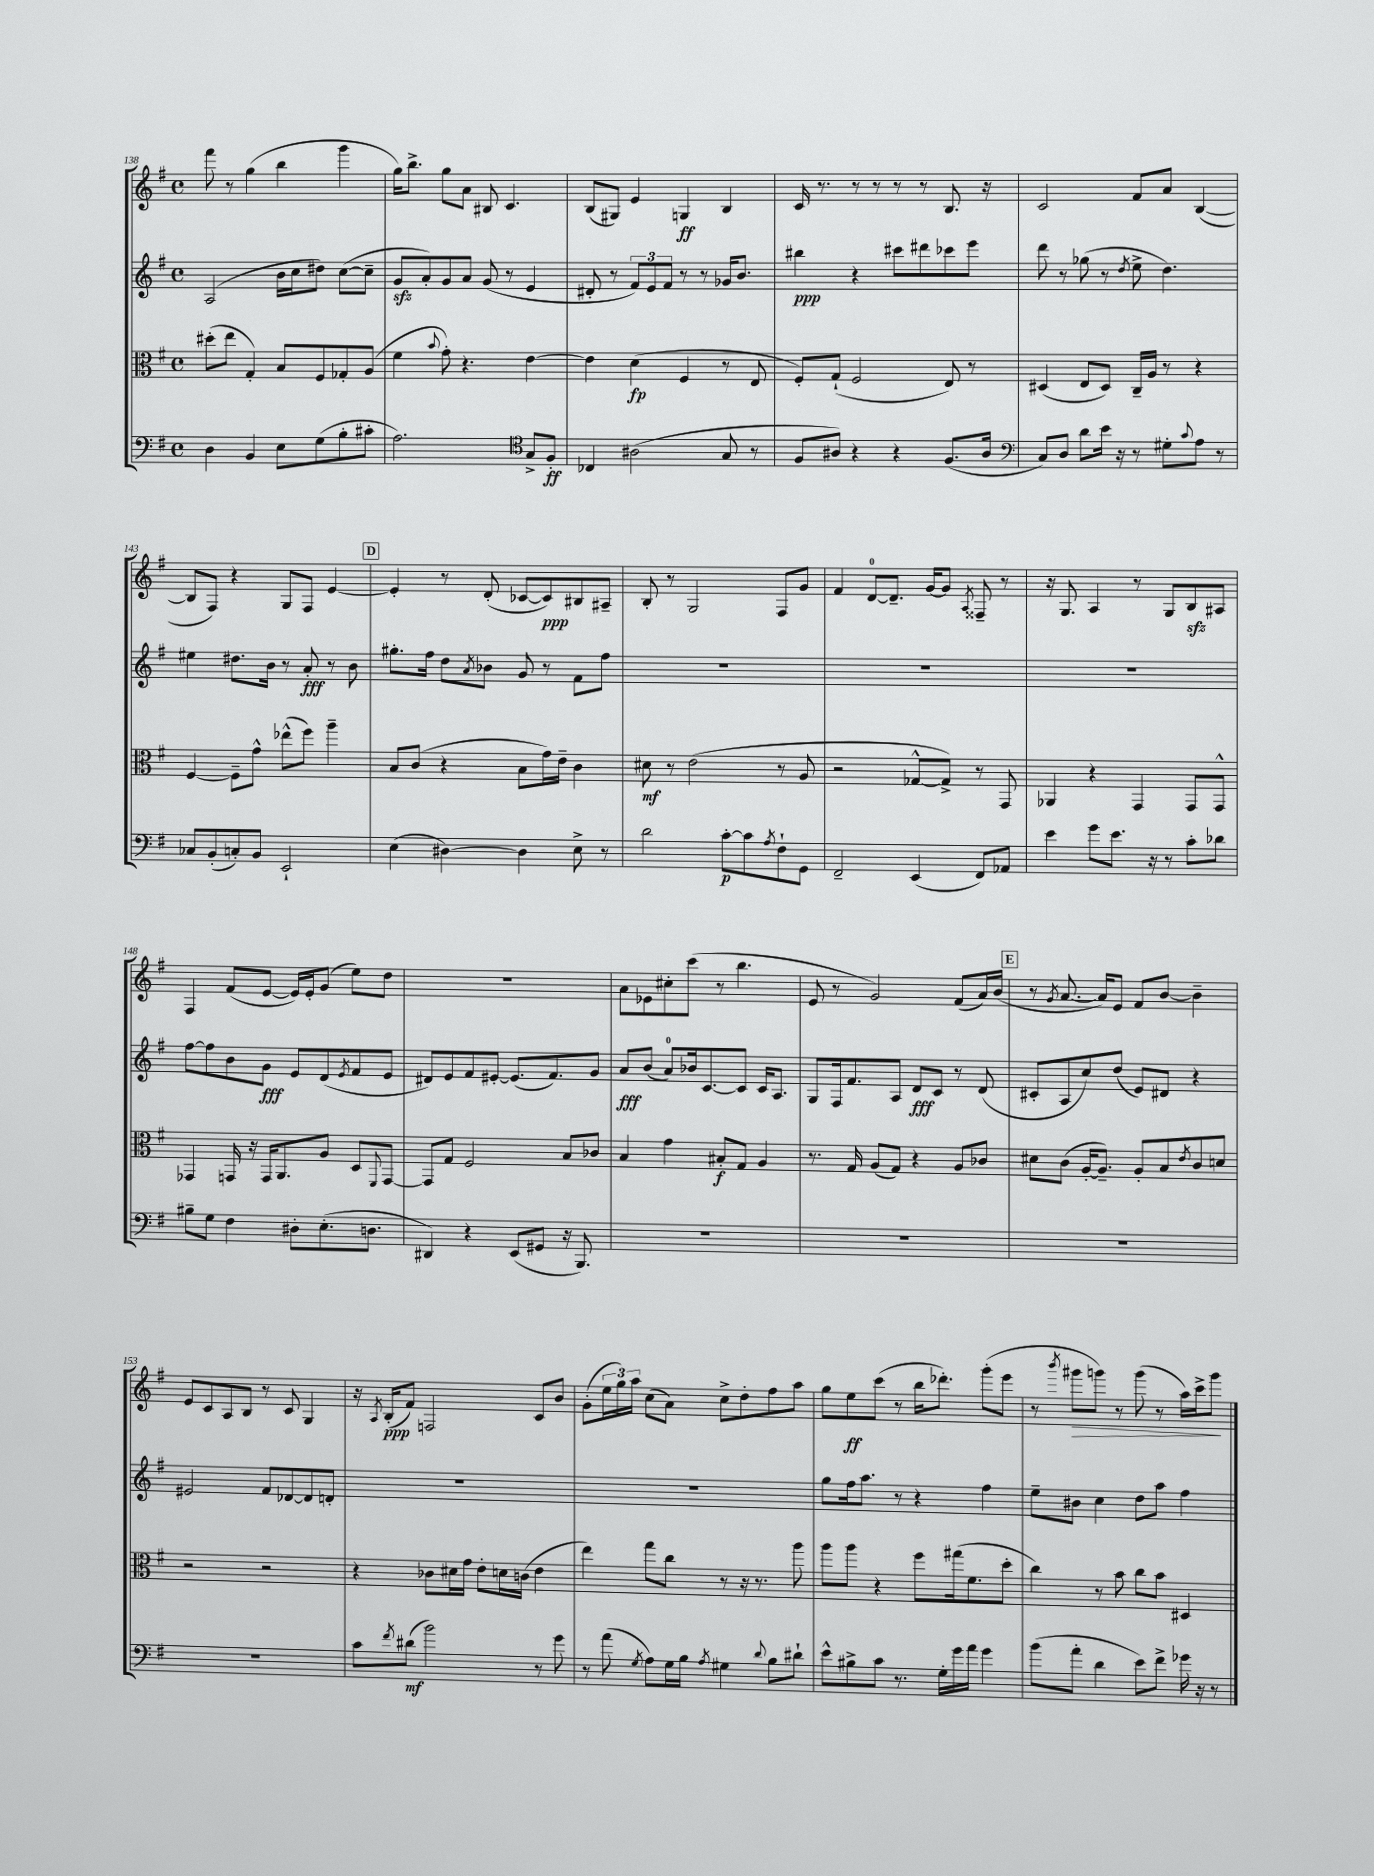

**kern	**dynam	**kern	**dynam	**kern	**dynam	**kern	**dynam
*part4	*part4	*part3	*part3	*part2	*part2	*part1	*part1
*staff4	*staff4	*staff3	*staff3	*staff2	*staff2	*staff1	*staff1
*clefF4	*	*clefC3	*	*clefG2	*	*clefG2	*
*k[f#]	*	*k[f#]	*	*k[f#]	*	*k[f#]	*
*M4/4	*	*M4/4	*	*M4/4	*	*M4/4	*
*met(c)	*	*met(c)	*	*met(c)	*	*met(c)	*
=138	=138	=138	=138	=138	=138	=138	=138
4D\	.	(8dd#X'\L	.	(2A/	.	8fff#\	.
.	.	8ee\J	.	.	.	8r	.
4BB/	.	4G'/)	.	.	.	(4gg\	.
8E\L	.	8B/L	.	16b\LL	.	4bb\	.
.	.	.	.	16cc\J	.	.	.
(8G\	.	8F#/	.	8dd#X\J)	.	.	.
8B'\	.	8G-X'/	.	([8cc\L	.	4ggg\	.
8c#X'\J	.	(8A/J	.	8cc~\J]	.	.	.
=139	=139	=139	=139	=139	=139	=139	=139
2.A\)	.	4f#\	.	8gzz/L	.	16gg\KL)	.
.	.	.	.	.	.	8.bb^\J	.
.	.	.	.	8a'/)	.	.	.
.	.	8qqb/	.	.	.	.	.
.	.	8g'\)	.	8g/	.	8gg\L	.
.	.	4.r	.	8a/J	.	8a\J	.
.	.	.	.	(8g/	.	8B#X/	.
.	.	.	.	8r	.	4.c/	.
*clefC4	*	*	*	*	*	*	*
8G^/L	.	[4e\	.	4e/	.	.	.
8F#'/J	ff	.	.	.	.	.	.
=140	=140	=140	=140	=140	=140	=140	=140
4C-X/	.	4e\]	.	8d#X'/	.	(8B/L	.
.	.	.	.	8r	.	8G#X/J)	.
(2A#X\	.	(4d\	fp	12f#/L)	.	4e/	.
.	.	.	.	12e/	.	.	.
.	.	.	.	12f#/J	.	.	.
.	.	4F#/	.	8r	.	4Gn/	ff
.	.	.	.	8r	.	.	.
8G/	.	8r	.	16g-X/KL	.	4B/	.
.	.	.	.	8.b/J	.	.	.
8r	.	8E/	.	.	.	.	.
=141	=141	=141	=141	=141	=141	=141	=141
8F#/L	.	8F#'/L)	.	4bb#X\	ppp	16c/	.
.	.	.	.	.	.	8.r	.
8A#X/J)	.	(8G`/J	.	.	.	.	.
4r	.	2F#/	.	4r	.	8r	.
.	.	.	.	.	.	8r	.
4r	.	.	.	8ccc#X\L	.	8r	.
.	.	.	.	8ddd#X\	.	8r	.
(8.F#/L	.	8E/)	.	8ccc-X\	.	8.B/	.
.	.	8r	.	8eee\J	.	.	.
16A#/Jk	.	.	.	.	.	16r	.
=142	=142	=142	=142	=142	=142	=142	=142
*clefF4	*	*	*	*	*	*	*
8C/L)	.	(4D#X/	.	8ddd\	.	2c/	.
8D/J	.	.	.	8r	.	.	.
8d\L	.	8E/L	.	(8gg-X\	.	.	.
16e\Jk	.	8D#/J)	.	8r	.	.	.
16r	.	.	.	.	.	.	.
.	.	.	.	8qdd/	.	.	.
8r	.	16C~/LL	.	8ee^\	.	8f#/L	.
.	.	16A/JJ	.	.	.	.	.
8G#X'\L	.	8r	.	4.dd\)	.	8a/J	.
8qqc/	.	.	.	.	.	.	.
8A\J	.	4r	.	.	.	([4B/	.
8r	.	.	.	.	.	.	.
!!LO:LB:g=z
=143	=143	=143	=143	=143	=143	=143	=143
8C-X/L	.	[4F#/	.	4ee#X\	.	8B/L]	.
(8BB'/	.	.	.	.	.	8F#/J)	.
8Cn'/)	.	8F#~\L]	.	8.dd#X\L	.	4r	.
8BB/J	.	8g^^\J	.	.	.	.	.
.	.	.	.	16b\Jk	.	.	.
2EE`/	.	(8ee-X^^\L	.	8r	.	8G/L	.
.	.	8ff#\J)	.	8a'/	fff	8F#/J	.
.	.	4aa~\	.	8r	.	[4e/	.
.	.	.	.	8b\	.	.	.
!!LO:REH:place=s1:t=D
=144	=144	=144	=144	=144	=144	=144	=144
(4E\	.	8B/L	.	8.gg#X'\L	.	4e'/]	.
.	.	(8c/J	.	.	.	.	.
.	.	.	.	16ff#\Jk	.	.	.
[4D#X\)	.	4r	.	8dd\L	.	8r	.
.	.	.	.	8qa/	.	.	.
.	.	.	.	8b-X\J	.	(8d'/	.
4D#\]	.	8B\L	.	8g/	.	[8c-X/L	.
.	.	16g\L)	.	8r	.	8c-/])	ppp
.	.	16e~\JJ	.	.	.	.	.
8E^\	.	4c\	.	8f#\L	.	8B#X/	.
8r	.	.	.	8ff#\J	.	8A#X~/J	.
=145	=145	=145	=145	=145	=145	=145	=145
2d\	.	8d#X\	mf	1r	.	8B'/	.
.	.	8r	.	.	.	8r	.
.	.	(2e\	.	.	.	2G/	.
[8c'\L	p	.	.	.	.	.	.
8c\]	.	.	.	.	.	.	.
8qA/	.	.	.	.	.	.	.
8F#`\	.	8r	.	.	.	8F#/L	.
8GG\J	.	8A/	.	.	.	8g/J	.
=146	=146	=146	=146	=146	=146	=146	=146
2FF#~/	.	2r	.	1r	.	4f#/	.
.	.	.	.	.	.	[8d/L	.
.	.	.	.	.	.	8.d~/J]	.
(4EE/	.	[8G-X^^/L	.	.	.	.	.
.	.	.	.	.	.	[16g/KL	.
.	.	8G-^/J])	.	.	.	8g/J]	.
.	.	.	.	.	.	8qA/	.
8FF#/L)	.	8r	.	.	.	8F##X~/	.
8AA-X/J	.	8GG/	.	.	.	8r	.
=147	=147	=147	=147	=147	=147	=147	=147
4e\	.	4AA-X/	.	1r	.	16r	.
.	.	.	.	.	.	8.G/	.
8g\L	.	4r	.	.	.	4A/	.
8.e\J	.	.	.	.	.	.	.
.	.	4GG/	.	.	.	8r	.
16r	.	.	.	.	.	.	.
8r	.	.	.	.	.	8G/L	.
8c'\L	.	8GG/L	.	.	.	8Bzz/	.
8d-X\J	.	8GG^^/J	.	.	.	8A#X/J	.
!!LO:LB:g=z
=148	=148	=148	=148	=148	=148	=148	=148
8B#X~\L	.	4GG-X/	.	[8ff#\L	.	4F#/	.
8G\J	.	.	.	8ff#\]	.	.	.
4F#\	.	16GGn/	.	8b\	.	(8f#/L	.
.	.	16r	.	.	.	.	.
.	.	16GG/KL	.	8g\J	fff	[8e/J	.
.	.	8.AA/	.	.	.	.	.
8D#X'\L	.	.	.	8e/L	.	16e/LL])	.
.	.	.	.	.	.	16e'/J	.
(8.E'\	.	8A/J	.	(8d/	.	(8g/J	.
.	.	.	.	8qe/	.	.	.
.	.	8D/L	.	8f#/	.	8ee\L)	.
8.Dn\J	.	.	.	.	.	.	.
.	.	8qqFF#/	.	.	.	.	.
.	.	[8GG/J	.	8e/J	.	8dd\J	.
=149	=149	=149	=149	=149	=149	=149	=149
4DD#X/)	.	8GG/L]	.	8d#X/L)	.	1r	.
.	.	8G/J	.	8e/	.	.	.
4r	.	2F#/	.	8f#/	.	.	.
.	.	.	.	[8e#X'/J	.	.	.
(8EE/L	.	.	.	(8.e#/L]	.	.	.
8GG#X/J	.	.	.	.	.	.	.
.	.	.	.	8.f#/)	.	.	.
16r	.	8B/L	.	.	.	.	.
8.BBB/)	.	.	.	.	.	.	.
.	.	8c-X/J	.	8g/J	.	.	.
=150	=150	=150	=150	=150	=150	=150	=150
1r	.	4B/	.	8a/L	fff	8a\L	.
.	.	.	.	(8b/J	.	8e-X\	.
.	.	4g\	.	8a/L)	.	8cc#X'\	.
.	.	.	.	16b-X/k	.	(8ccc\J	.
.	.	.	.	[8.c/	.	.	.
.	.	8B#X'/L	f	.	.	8r	.
.	.	8G/J	.	8c/J]	.	4.bb\	.
.	.	4A/	.	16c/KL	.	.	.
.	.	.	.	8.A/J	.	.	.
=151	=151	=151	=151	=151	=151	=151	=151
1r	.	8.r	.	8G/L	.	8e/	.
.	.	.	.	16F#/k	.	8r	.
.	.	16G/	.	8.f#/	.	.	.
.	.	(8A/L	.	.	.	2g/)	.
.	.	8G/J)	.	8A/J	.	.	.
.	.	4r	.	8d/L	fff	.	.
.	.	.	.	8c/J	.	.	.
.	.	8A/L	.	8r	.	(8f#/L	.
.	.	8c-X/J	.	(8d/	.	16a/L)	.
.	.	.	.	.	.	(16b/JJ	.
!!LO:REH:place=s1:t=E
=152	=152	=152	=152	=152	=152	=152	=152
1r	.	8d#X\L	.	8c#X'/L	.	8r	.
.	.	.	.	.	.	8qg/	.
.	.	(8c\J	.	8A/	.	[8.a/	.
.	.	[16A'/KL	.	8cc/)	.	.	.
.	.	8.A~/J])	.	.	.	16a/KL])	.
.	.	.	.	(8dd/J	.	8e/J	.
.	.	8A'/L	.	8e/L)	.	8f#/L	.
.	.	8B/	.	8d#X/J	.	[8b/J	.
.	.	8qe/	.	.	.	.	.
.	.	8c/	.	4r	.	4b~\]	.
.	.	8dn/J	.	.	.	.	.
!!LO:LB:g=z
=153	=153	=153	=153	=153	=153	=153	=153
1r	.	2r	.	2e#X/	.	8e/L	.
.	.	.	.	.	.	8c/	.
.	.	.	.	.	.	8A/	.
.	.	.	.	.	.	8B/J	.
.	.	2r	.	8f#/L	.	8r	.
.	.	.	.	[8d-X/	.	8c/	.
.	.	.	.	8d-/]	.	4G/	.
.	.	.	.	8dn'/J	.	.	.
=154	=154	=154	=154	=154	=154	=154	=154
8c\L	.	4r	.	1r	.	16r	.
.	.	.	.	.	.	8qA/	.
.	.	.	.	.	.	(16B'/KL	ppp
8qf#/	.	.	.	.	.	.	.
(8d#X\J	mf	.	.	.	.	8f#/J)	.
2b\)	.	8c-X\L	.	.	.	2Fn/	.
.	.	16d#X\L	.	.	.	.	.
.	.	16g\JJ	.	.	.	.	.
.	.	8e'\L	.	.	.	.	.
.	.	16dn\L	.	.	.	.	.
.	.	(16cn\JJ	.	.	.	.	.
8r	.	4e\	.	.	.	8c/L	.
8g\	.	.	.	.	.	8b/J	.
=155	=155	=155	=155	=155	=155	=155	=155
8r	.	4ee\)	.	1r	.	(8g'\L	.
(8a\	.	.	.	.	.	24ee\L	.
.	.	.	.	.	.	24gg\)	.
.	.	.	.	.	.	24aa\JJ	.
8qG/	.	.	.	.	.	.	.
8A\L)	.	8gg\L	.	.	.	(8cc\L	.
16G\L	.	8cc\J	.	.	.	8a\J)	.
16B\JJ	.	.	.	.	.	.	.
8qA/	.	.	.	.	.	.	.
4G#X\	.	8r	.	.	.	8cc^\L	.
.	.	16r	.	.	.	8dd'\	.
.	.	8.r	.	.	.	.	.
8qqd/	.	.	.	.	.	.	.
8B\L	.	.	.	.	.	8ff#\	.
8d#X`\J	.	8aa\	.	.	.	8aa\J	.
=156	=156	=156	=156	=156	=156	=156	=156
8e^^\L	.	8aa\L	.	8gg\L	.	8gg\L	.
8B#X^\	.	8aa\J	.	16ff#\k	.	8ee\	ff
.	.	.	.	8.aa\J	.	.	.
8c\J	.	4r	.	.	.	(8ccc\J	.
8.r	.	.	.	8r	.	8r	.
.	.	8ff#\L	.	4r	.	16bb\KL	.
16G'\LL	.	.	.	.	.	8.ddd-X'\J)	.
16g\	.	(16gg#X\k	.	.	.	.	.
16a\JJ	.	8.f#\	.	.	.	.	.
4g\	.	.	.	4ff#\	.	(8ggg'\L	.
.	.	8dd'\J	.	.	.	8eee\J	.
=157	=157	=157	=157	=157	=157	=157	=157
(8b\L	.	4cc\)	.	8ee~\L	.	8r	.
.	.	.	.	.	.	8qbbb/	.
!	!	!	!	!	!	!	!LO:HP:b
8a'\J	.	.	.	8b#X\J	.	8ggg#X\L	>
4d\	.	8r	.	4cc\	.	8gggn\J)	.
.	.	8b\	.	.	.	8r	.
8e\L)	.	8cc\L	.	8dd\L	.	(8ggg\	.
8f#^\J	.	8b\J	.	8aa\J	.	8r	.
16g-X\	.	4D#X/	.	4ff#\	.	16aa\LL)	.
16r	.	.	.	.	.	16ccc^\J	.
8r	.	.	.	.	.	8ggg\J	.
.	.	.	.	.	.	.	]
==	==	==	==	==	==	==	==
*-	*-	*-	*-	*-	*-	*-	*-
